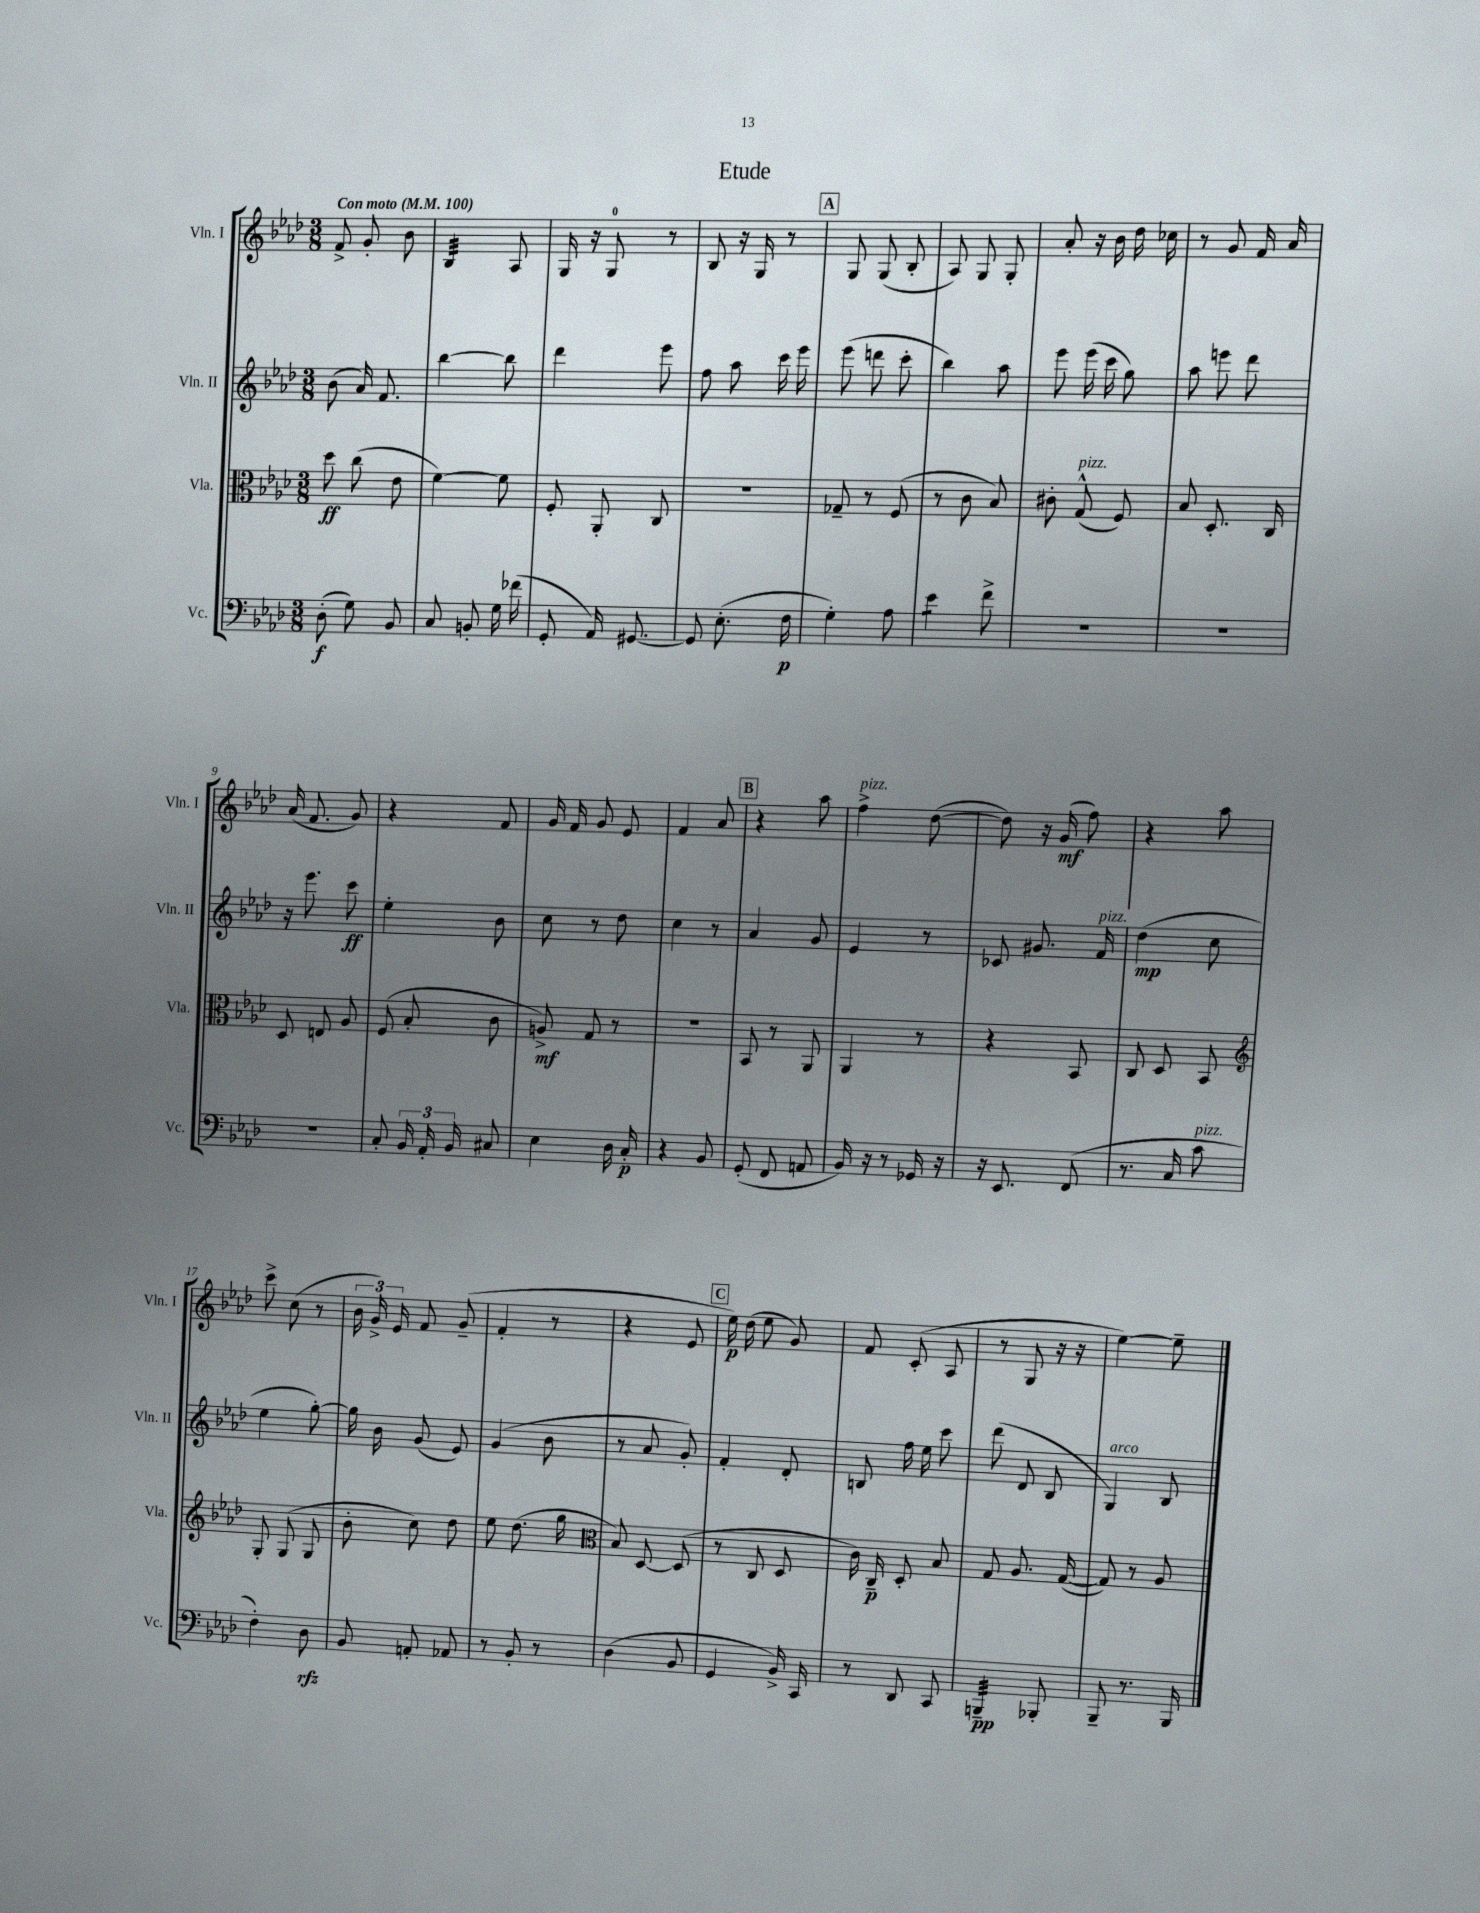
\header { title = "Etude" }
<<
\new StaffGroup <<
\new Staff = "s0" \with { instrumentName = "Vln. I" shortInstrumentName = "Vln. I" } {
    \clef treble \key aes \major \numericTimeSignature \time 3/8 \tempo "Con moto" 4 = 100
    \autoBeamOff f'8-> g'8-. bes'8 |
    bes4:32 aes8 |
    g16 r16 g8-0 r8 |
    bes8 r16 g16 r8 |
    \mark \markup { \box "A" } g8 g8( bes8-. |
    aes8) g8 g8-. |
    aes'8-. r16 bes'16 des''16 ces''16 |
    r8 g'8 f'16 aes'16 |
    aes'16( f'8. g'8) |
    r4 f'8 |
    g'16 f'16 g'8 ees'8 |
    f'4 aes'8 |
    \mark \markup { \box "B" } r4 aes''8 |
    f''4->^\markup { \italic "pizz." } des''8~( |
    des''8) r16 g'16\mf( f''8) |
    r4 aes''8 |
    c'''8-> c''8( r8 |
    \tuplet 3/2 { bes'16 g'16->) ees'16 } f'8 g'8--( |
    f'4-. r8 |
    r4 ees'8 |
    \mark \markup { \box "C" } ees''16\p) des''16( ees''8 g'8) |
    f'8 c'8-.( aes8 |
    r8 g8 r16 r16 |
    ees''4~) ees''8-- \bar "|." |
}
\new Staff = "s1" \with { instrumentName = "Vln. II" shortInstrumentName = "Vln. II" } {
    \clef treble \key aes \major \numericTimeSignature \time 3/8
    \autoBeamOff bes'8( aes'16) f'8. |
    bes''4~ bes''8 |
    des'''4 ees'''8 |
    f''8 aes''8 c'''16 ees'''16 |
    \mark \markup { \box "A" } ees'''8( d'''8 c'''8-. |
    bes''4) aes''8 |
    ees'''8 ees'''16( c'''16 g''8) |
    aes''8 e'''8 des'''8 |
    r16 ees'''8. c'''8\ff |
    ees''4-. bes'8 |
    c''8 r8 des''8 |
    c''4 r8 |
    \mark \markup { \box "B" } aes'4 g'8 |
    ees'4 r8 |
    ces'8 gis'8. f'16^\markup { \italic "pizz." } |
    des''4\mp( c''8 |
    ees''4 g''8~-.) |
    g''16 bes'16 g'8( ees'8) |
    g'4( bes'8 |
    r8 aes'8 g'8-.) |
    \mark \markup { \box "C" } f'4-. des'8-. |
    b8 f''16 ees''16 c'''8 |
    des'''8( des'8 bes8 |
    g4^\markup { \italic "arco" }) bes8 \bar "|." |
}
\new Staff = "s2" \with { instrumentName = "Vla." shortInstrumentName = "Vla." } {
    \clef alto \key aes \major \numericTimeSignature \time 3/8
    \autoBeamOff des''8\ff c''8( ees'8 |
    f'4~) f'8 |
    f8-. aes,8-. c8 |
    R4. |
    \mark \markup { \box "A" } ges8-- r8 f8( |
    r8 c'8 bes8) |
    cis'8-. g8-^^\markup { \italic "pizz." }( f8) |
    bes8 des8.-. c16 |
    des8 e8 aes8 |
    f8( bes8-. c'8 |
    a8->\mf) g8 r8 |
    R4. |
    \mark \markup { \box "B" } bes,8 r8 aes,8 |
    aes,4 r8 |
    r4 bes,8 |
    c8 des8 bes,8 |
    \clef treble g8-. g8( g8 |
    bes'8-. c''8) des''8 |
    ees''8 des''8.( g''16 |
    \clef alto bes8) des8~ des8( |
    \mark \markup { \box "C" } r8 c8 des8 |
    c'16) c16--\p des8-. bes8 |
    g8 aes8. g16~( |
    g8) r8 aes8 \bar "|." |
}
\new Staff = "s3" \with { instrumentName = "Vc." shortInstrumentName = "Vc." } {
    \clef bass \key aes \major \numericTimeSignature \time 3/8
    \autoBeamOff des8-.\f( g8) bes,8 |
    c8 b,8-. g16 fes'16( |
    g,8-. aes,16) gis,8.~ |
    gis,8 ees8.-.( f16\p |
    \mark \markup { \box "A" } g4-.) aes8 |
    ees'4:8 f'8-> |
    R4. |
    R4. |
    R4. |
    c8-. \tuplet 3/2 { bes,16 aes,16-. bes,16 } cis8 |
    ees4 des16 c16-.\p |
    r4 bes,8 |
    \mark \markup { \box "B" } g,8-.( f,8 a,8 |
    bes,16) r16 r8 ges,16 r16 |
    r16 ees,8. f,8( |
    r8. c16 c'8^\markup { \italic "pizz." } |
    f4-.) des8\rfz |
    bes,8 a,8-. aes,8 |
    r8 bes,8-. r8 |
    des4( bes,8 |
    \mark \markup { \box "C" } g,4 bes,16->) c,16 |
    r8 des,8 c,8 |
    b,,4:32--\pp bes,,8-. |
    bes,,8-- r8. bes,,16 \bar "|." |
}
>>
>>
